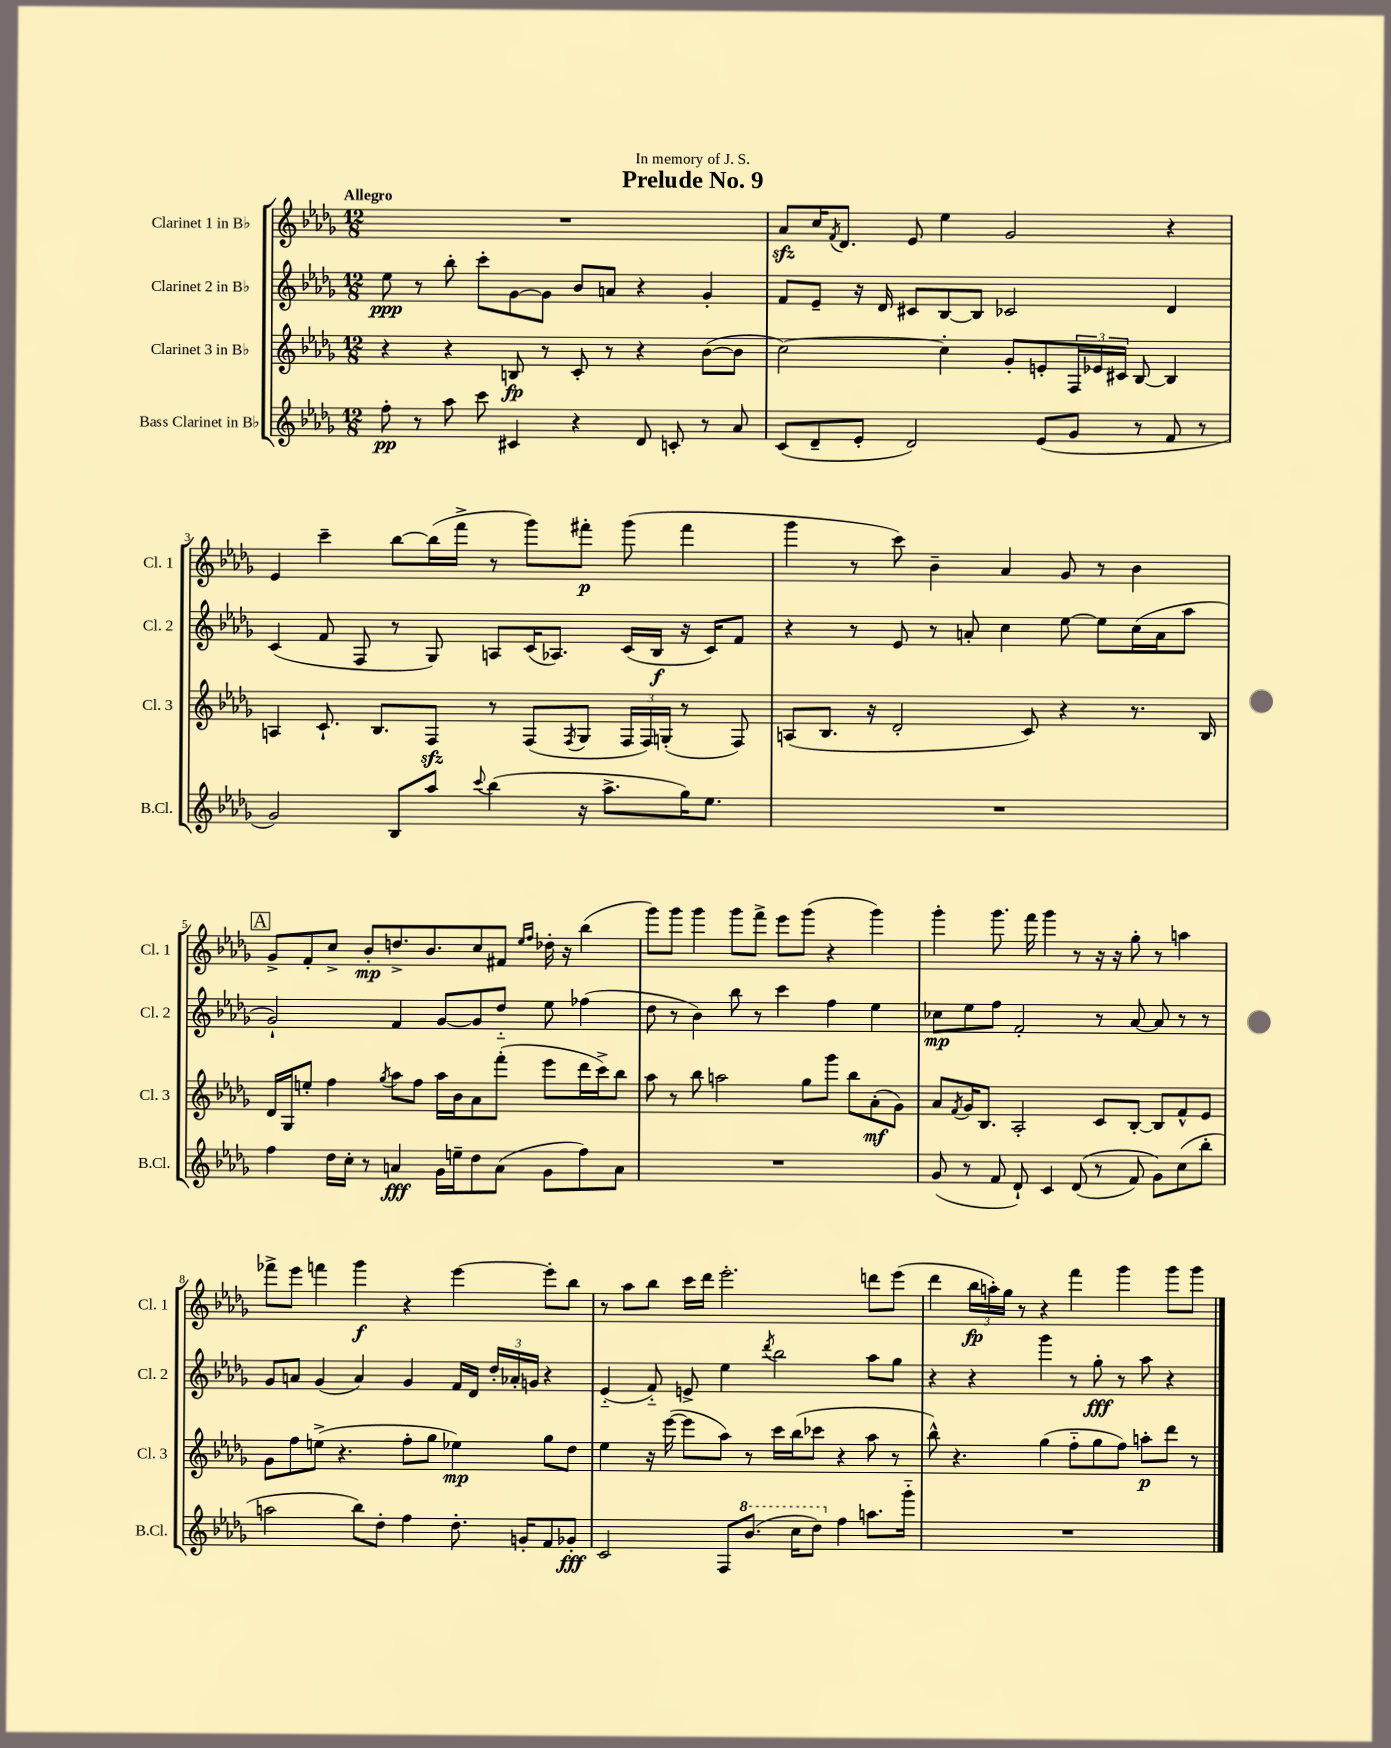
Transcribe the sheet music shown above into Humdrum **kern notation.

**kern	**kern	**kern	**kern
*staff4	*staff3	*staff2	*staff1
*clefG2	*clefG2	*clefG2	*clefG2
*k[b-e-a-d-g-]	*k[b-e-a-d-g-]	*k[b-e-a-d-g-]	*k[b-e-a-d-g-]
*M12/8	*M12/8	*M12/8	*M12/8
8ff'	4r	8ee-	1.r
8r	.	8r	.
8aa-	4r	8bb-'	.
8ccc	.	8ccc'	.
4c#	8B	[8g-	.
.	8r	8g-]	.
4r	8c'	8b-	.
.	8r	8a	.
8d-	4r	4r	.
8c'	.	.	.
8r	([8b-	4g-'	.
8a-	8b-]	.	.
=	=	=	=
(8c	[2cc)	8f	8a-
8d-~	.	8e-~	16cc
.	.	.	8qf
.	.	.	8.d-
8e-'	.	16r	.
.	.	16d-	.
2d-)	.	8c#	8e-
.	4cc']	[8B-	4ee-
.	.	8B-]	.
.	8g-'	2c-	2g-
(8e-	8e'	.	.
8g-	24F	.	.
.	24e-	.	.
.	24c#	.	.
8r	[8B-	.	.
8f	4B-]	4d-	4r
8r	.	.	.
=	=	=	=
2g-)	4A	(4c	4e-
.	8.c`	8f	4ccc~
.	.	8F	.
.	8.B-	.	.
8B-	.	8r	[8bb-
8aa-	8F	8G-)	(16bb-]
.	.	.	16fff^
8qqccc	.	.	.
(4bb-	8r	8A	8r
.	(8F	(16c	8ggg-)
.	.	8.A-)	.
.	8qF	.	.
16r	8G-	.	8fff#'
8.aa-^	.	.	.
.	24F	(16c	(8ggg-
.	24F)	.	.
.	.	16B-	.
.	(24G'	.	.
16gg-)	8r	16r	4fff#
8.ee-	.	16c)	.
.	8F)	8f	.
=	=	=	=
1.r	(8A	4r	4ggg-
.	8.B-	.	.
.	.	8r	8r
.	16r	.	.
.	2d-'	8e-	8ccc)
.	.	8r	4b-~
.	.	8a'	.
.	.	4cc	4a-
.	8c)	.	.
.	4r	[8ee-	8g-
.	.	8ee-]	8r
.	8.r	(16cc	4b-
.	.	16a	.
.	.	8aa-	.
.	16B-	.	.
=	=	=	=
4ff	16d-	2g-`)	8g-^
.	16G-	.	.
.	8ee'	.	8f'
16dd-	4ff	.	8cc^
16cc'	.	.	.
8r	.	.	8b-'
.	8qgg-	.	.
4a	8aa-	4f	8.dd^
.	8ff	.	.
.	.	.	8.b-
16g-	16aa-	[8g-	.
16ee~	16b-	.	.
8dd-	8a-	8g-]	8cc
(8a	(8fff'	8dd-'~	8f#
.	.	.	16qqee-
.	.	.	16qqff
8g-	8eee-	8ee-	16dd-'
.	.	.	16r
8ff)	16ddd-	(4ff-	(4bb-
.	16ccc^)	.	.
8a	8bb-	.	.
=	=	=	=
1.r	8aa-	8dd-	8ggg-)
.	8r	8r	8ggg-
.	8bb-	4b-)	4ggg-
.	2aa	.	.
.	.	8bb-	8ggg-
.	.	8r	8fff^
.	.	4ccc	8eee-
.	8gg-	.	(8ggg-
.	8ggg-	4ff	4r
.	8bb-	.	.
.	(8a-'	4ee-	4ggg-)
.	8g-)	.	.
=	=	=	=
(8g-	8a-	8cc-	4ggg-'
.	8qf	.	.
8r	16g-	8ee-	.
.	8.B-	.	.
8f	.	8ff	8.ggg-
8d-`)	2A-'	2f'	.
.	.	.	16fff
4c	.	.	4ggg-
&((8d-	.	.	8r
8r	8c	8r	16r
.	.	.	16r
8f)	[8B-'	[8a-	8gg-'
8g-&)	8B-]	8a-]	8r
(8cc	8f^^	8r	4aa
8bb-'	8e-	8r	.
=	=	=	=
2aa	8g-	8g-	8fff-^
.	8ff	8a	8eee-
.	(8ee^	(4g-	4fff
.	4.r	.	.
8bb-)	.	4a)	4ggg-
8dd-'	.	.	.
4ff	8ff'	4g-	4r
.	8gg-	.	.
8.dd-'	4ee-)	16f	[4eee-
.	.	16d-	.
.	.	24dd-'	.
.	.	24a-'	.
16g'	.	.	.
.	.	24g	.
8f	8gg-	4r	8eee-']
8g-'	8dd-	.	8bb-
=	=	=	=
2c	4ee-	(4e-'~	8r
.	.	.	8aa-
.	16r	8f'~)	8bb-
.	([16eee-	.	.
.	8eee-]	8e^	16ccc
.	.	.	16ddd-
8F	8aa-)	4ee-	2.eee-'
(8.bb-	8r	.	.
.	.	8qddd-	.
.	16ccc	2bb-	.
16ccc	(16bb-	.	.
8ddd-)	8ccc-	.	.
4ff	4r	.	.
8.aa	8aa-	8aa-	8ddd
.	8r	8gg-	(8eee-
16ggg-'~	.	.	.
=	=	=	=
1.r	8bb-^^)	4r	4ddd-
.	4.r	.	.
.	.	4r	24bb-
.	.	.	24aa')
.	.	.	24gg-
.	.	.	8r
.	(4gg-	4ggg-	4r
.	8ff'~	8r	4fff
.	8gg-	8gg-'	.
.	8ff)	8r	4ggg-
.	8aa'	8aa-	.
.	8ddd-	4r	8ggg-
.	8r	.	8ggg-
==	==	==	==
*-	*-	*-	*-
